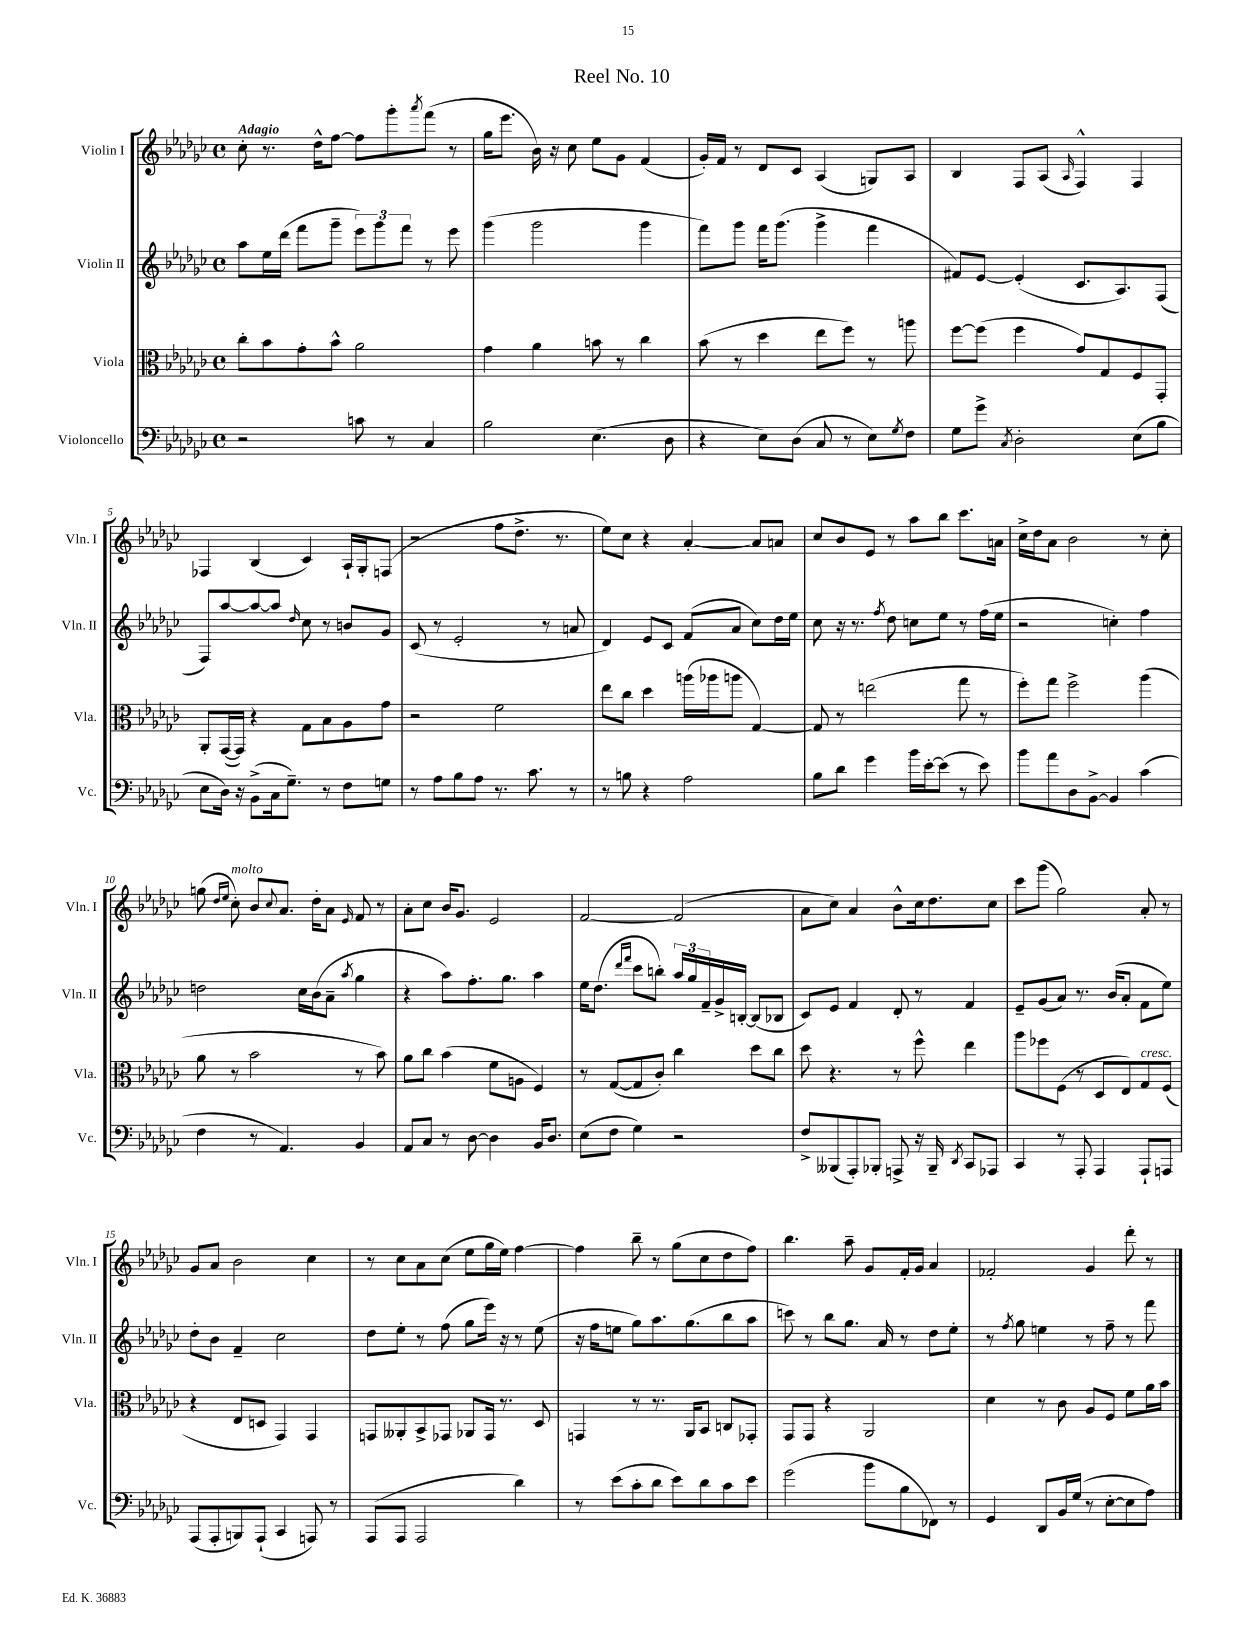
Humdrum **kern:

**kern	**kern	**kern	**kern
*staff4	*staff3	*staff2	*staff1
*clefF4	*clefC3	*clefG2	*clefG2
*k[b-e-a-d-g-c-]	*k[b-e-a-d-g-c-]	*k[b-e-a-d-g-c-]	*k[b-e-a-d-g-c-]
*M4/4	*M4/4	*M4/4	*M4/4
*met(c)	*met(c)	*met(c)	*met(c)
2r	8cc-'	8aa-	8cc-'
.	8b-	16ee-	8.r
.	.	(16ddd-	.
.	8g-'	8fff	.
.	.	.	16dd-^^
.	8b-^^	8ggg-~	[8ff
8c	2a-	12eee-)	8ff]
.	.	12ggg-	.
8r	.	.	8ggg-'
.	.	12fff	.
.	.	.	8qaaa-
4C-	.	8r	(8fff
.	.	8eee-	8r
=	=	=	=
2B-	4g-	(4ggg-	16gg-
.	.	.	8.eee-
.	4a-	2ggg-	16b-)
.	.	.	16r
.	.	.	8cc-
(4.E-	8b	.	8ee-
.	8r	.	8g-
.	4cc-	4ggg-	(4f
8D-	.	.	.
=	=	=	=
4r	(8b-	8fff)	16g-')
.	.	.	16f
.	8r	8ggg-	8r
8E-)	4dd-	16fff	8d-
.	.	(8.ggg-	.
(8D-	.	.	8c-
8C-	8ee-	4ggg-^	(4A-
8r	8ff)	.	.
8E-)	8r	4fff	8G)
8qG-	.	.	.
8F	8aa	.	8A-
=	=	=	=
8G-	[8ff	8f#)	4B-
8g-^	(8ff]	[8e-	.
8qC-	.	.	.
2D-'	4ff	(4e-']	8F
.	.	.	(8A-
.	.	.	16qqA-
.	8g-)	8.c-	4F^^)
.	8G-	.	.
.	.	8.A-)	.
(8E-	8F	.	4F
8B-	8GG-'	(8F	.
=	=	=	=
8E-	8AA-'	8F)	4F-
16D-)	([16GG-	[8aa-	.
16r	16GG-])	.	.
(8BB-^	4r	8aa-_	(4B-
16C-	.	8aa-]	.
8.G-~)	.	.	.
.	.	16qqdd-	.
.	8G-	8cc-	4c-)
8r	8B-	8r	.
8F	8A-	8b	16A-`
.	.	.	16G-'
8G	8g-	8g-	(8F
=	=	=	=
8r	2r	(8c-	2r
8A-	.	8r	.
8B-	.	2e-'	.
8A-	.	.	.
8.r	2f	.	8ff
.	.	.	8.dd-^
8.c-	.	.	.
.	.	8r	.
.	.	.	8.r
8r	.	8a	.
=	=	=	=
8r	8ee-	4d-)	8ee-)
8B	8cc-	.	8cc-
4r	4dd-	8e-	4r
.	.	8c-	.
2A-	(16aa	(8f	[4a-'
.	16aa-	.	.
.	8aa	8a-	.
.	[4G-)	8cc-)	8a-]
.	.	16dd-	8a
.	.	16ee-	.
=	=	=	=
8B-	8G-]	8cc-	8cc-
8d-	8r	16r	8b-
.	.	8.r	.
4g-	(2ee	.	8e-
.	.	8qff	.
.	.	8dd-	8r
16b-	.	8cc	8aa-
[16e-'	.	.	.
(8e-]	.	8ee-	8bb-
8r	8gg-	8r	8.ccc-
8e-)	8r	(16ff	.
.	.	16ee-	16a
=	=	=	=
8b-	8ff')	2r	16cc-^
.	.	.	16dd-
8a-	8gg-	.	8a-
8D-	2ff^	.	2b-
[8BB-^	.	.	.
4BB-]	.	4cc')	.
(4c-	(4aa-	4ff	8r
.	.	.	8cc-'
=	=	=	=
4F	8a-	2dd	(8gg
.	.	.	16qqdd-
.	.	.	16qqee-
.	8r	.	8cc-')
8r	2b-	.	8b-
.	.	.	8qqcc-
4.AA-)	.	.	8.a-
.	.	16cc-	.
.	.	(16b-	16dd-'
.	.	8a-~	8a-
.	.	8qaa-	16qqe-
4BB-	8r	4gg-	8f
.	8b-)	.	8r
=	=	=	=
8AA-	8a-	4r	8a-'
8C-	8cc-	.	8cc-
8r	(4b-	8aa-)	16b-
.	.	.	8.g-
[8D-	.	8.ff'	.
4D-]	8f	.	2e-
.	.	8.gg-	.
.	8A	.	.
16BB-	4F)	4aa-	.
8.D-	.	.	.
=	=	=	=
(8E-	8r	16ee-	[2f
.	.	(8.dd-	.
8F	([8G-	.	.
.	.	16qqddd-	.
.	.	16qqfff	.
4G-)	8G-]	8ccc-	.
.	8c-')	8bb')	.
2r	4cc-	24aa-	(2f]
.	.	24gg-	.
.	.	24f~	.
.	.	16g-^	.
.	.	[16B'	.
.	8dd-	(8B]	.
.	8cc-	8B-	.
=	=	=	=
8F^	8dd-	8c-)	8a-
(8BBB--	4.r	8e-	8cc-)
8AAA-')	.	4f	4a-
8BBB-'	.	.	.
8AAA^	8r	8d-'	8b-^^
16r	8ff^^	8r	16cc-
16BBB-~	.	.	8.dd-
8qDD-	.	.	.
8CC-	4ee-	4f	.
8AAA-	.	.	8cc-
=	=	=	=
4CC-	8aa-	8e-~	8ccc-
.	8ff-	(8g-	(8ggg-
8r	(8F	8a-)	2gg-)
8AAA-'	8r	8.r	.
4AAA-	8D-	.	.
.	.	(16b-	.
.	8E-)	8a-'	.
8AAA-`	8G-	8f	8a-'
8AAA	(8F	8ee-)	8r
=	=	=	=
(8AAA-	4r	8dd-'	8g-
8AAA-'	.	8b-	8a-
8BBB)	8E-	4f~	2b-
(8AAA-`	8D	.	.
4CC-	4GG-)	2cc-	.
8AAA)	4GG-	.	4cc-
8r	.	.	.
=	=	=	=
(8AAA-	8GG	8dd-	8r
8AAA-	8AA--'	8ee-'	8cc-
2AAA-	8BB-^	8r	8a-
.	8GG-	(8ff	(8cc-
.	8AA-	8gg-	8ee-
.	16GG-	16eee-)	16gg-
.	8.r	16r	16ee-)
4d-)	.	8r	[4ff
.	8D-	(8ee-	.
=	=	=	=
8r	4GG	16r	4ff]
.	.	16ff	.
(8e-	.	8ee	.
8c-'	8r	8gg-)	8bb-~
8d-	8.r	8.aa-	8r
8e-)	.	.	(8gg-
.	16AA-	(8.gg-	.
8d-	8BB-	.	8cc-
8c-	8C	8bb-	8dd-
8e-	8GG-'	8aa-	8ff)
=	=	=	=
(2g-	8GG-	8ccc)	4.bb-
.	8GG-	8r	.
.	4r	8bb-	.
.	.	8.gg-	8aa-~
8b-	2AA-	.	8g-
.	.	16a-	.
8B-	.	8r	16f'
.	.	.	16g-
8FF-)	.	8dd-	4a-
8r	.	8ee-'	.
=	=	=	=
4GG-	4d-	8r	2f-'
.	.	8qff	.
.	.	8gg-	.
8DD-	8r	4ee	.
16BB-	8c-	.	.
(16G-	.	.	.
8r	8A-	8r	4g-
[8E-'	8F	8ff~	.
8E-]	8f	8r	8ddd-'
8A-)	16a-	8fff	8r
.	16b-	.	.
==	==	==	==
*-	*-	*-	*-
